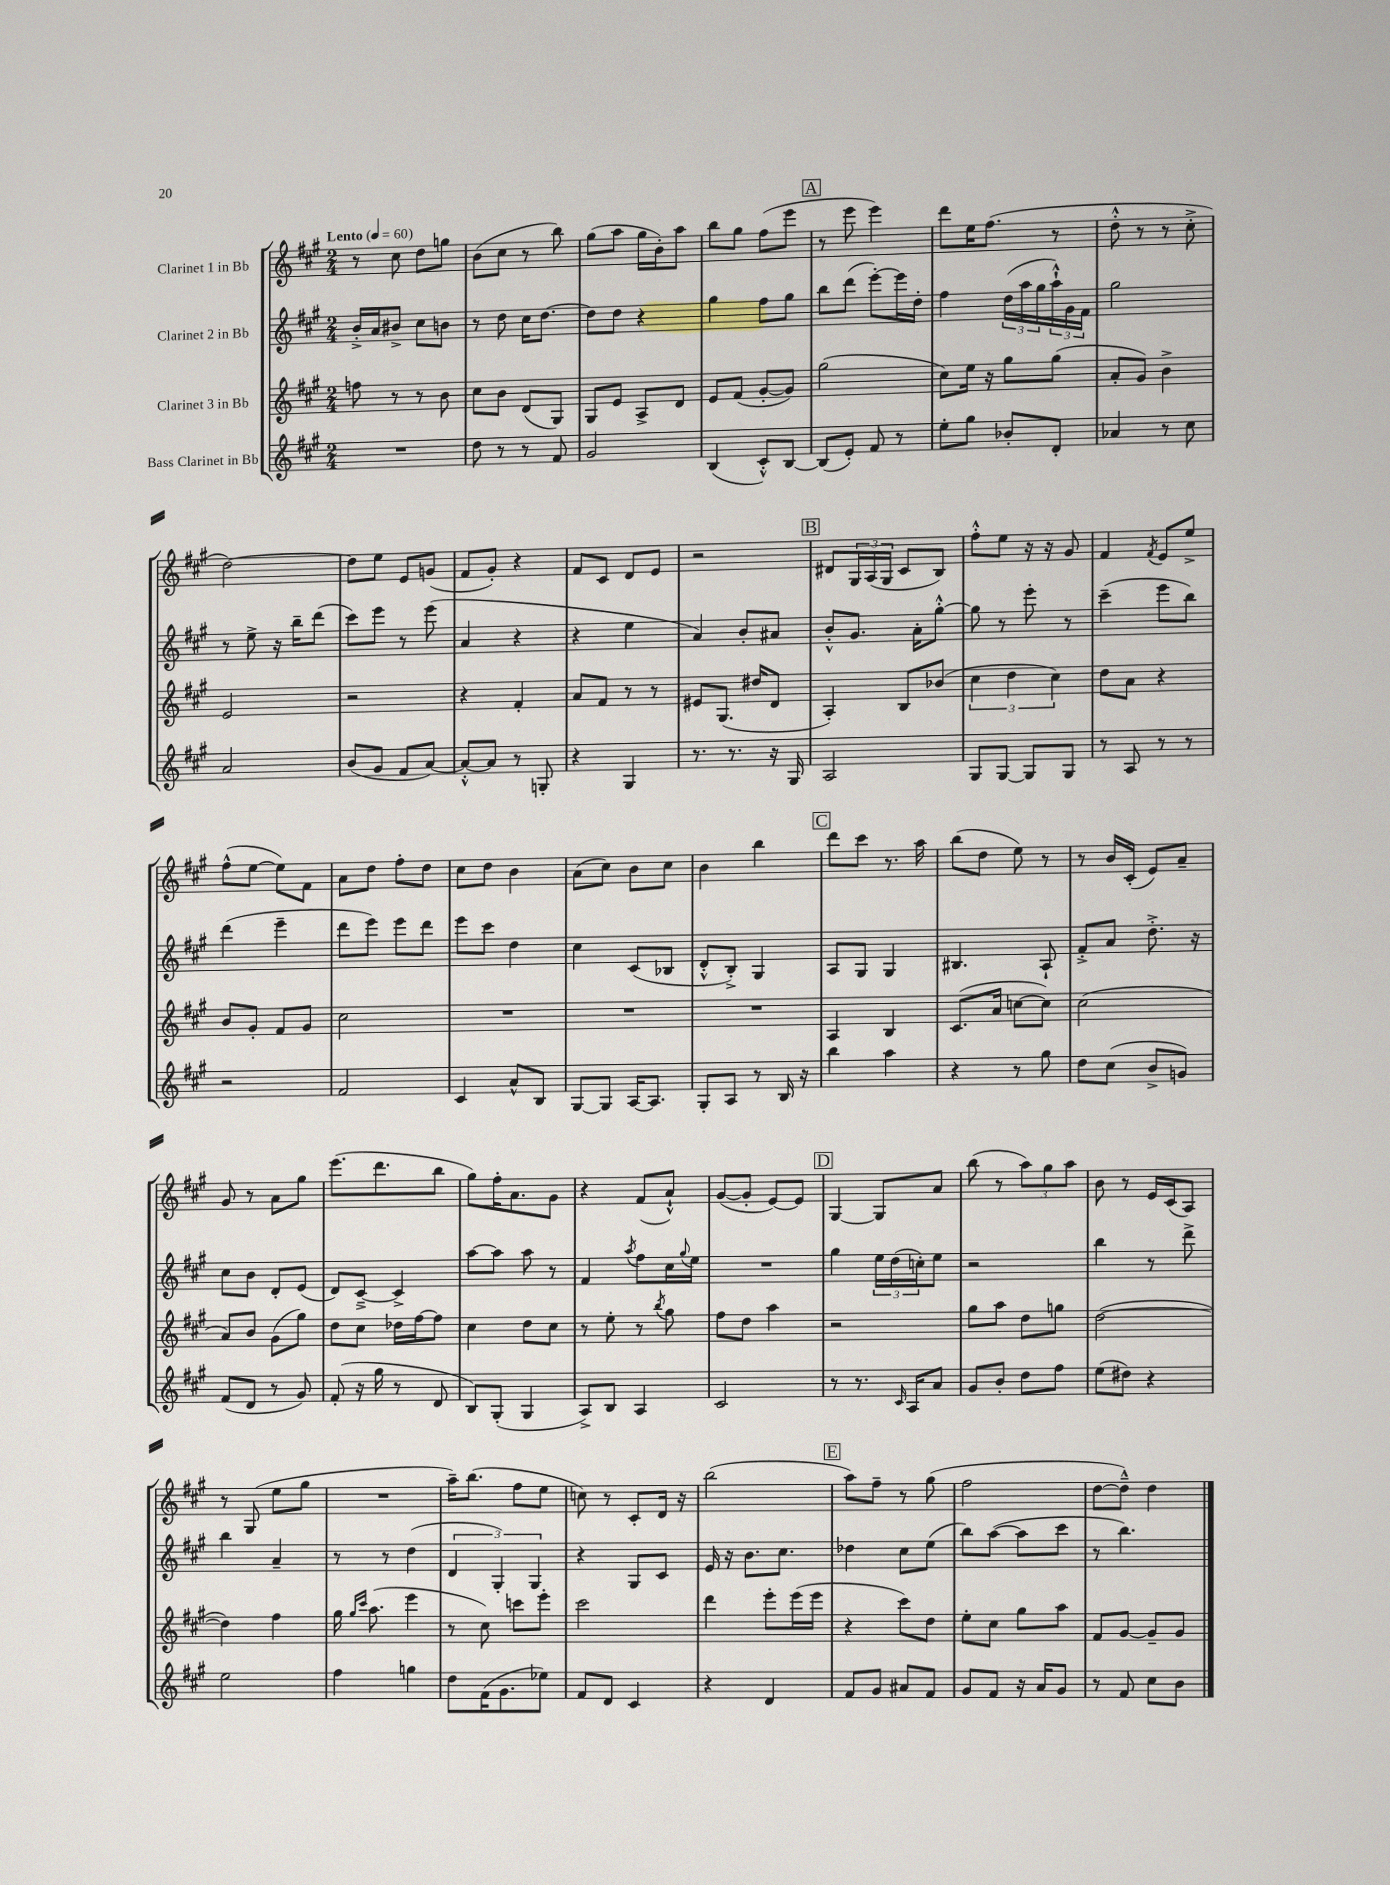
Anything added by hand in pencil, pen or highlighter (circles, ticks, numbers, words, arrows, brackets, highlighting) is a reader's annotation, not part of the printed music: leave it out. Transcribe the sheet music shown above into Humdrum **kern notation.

**kern	**kern	**kern	**kern
*part4	*part3	*part2	*part1
*staff4	*staff3	*staff2	*staff1
*I"Bass Clarinet in Bb	*I"Clarinet 3 in Bb	*I"Clarinet 2 in Bb	*I"Clarinet 1 in Bb
*clefG2	*clefG2	*clefG2	*clefG2
*k[f#c#g#]	*k[f#c#g#]	*k[f#c#g#]	*k[f#c#g#]
*M2/4	*M2/4	*M2/4	*M2/4
*MM60	*MM60	*MM60	*MM60
=1	=1	=1	=1
!	!	!	!LO:TX:a:B:t=Lento
2r	8ffn\	16b'^/LL	8r
.	.	16a/J	.
.	8r	8b#X^/J	8cc#\
.	8r	8cc#\L	8dd\L
.	8b\	8bn\J	8ggn\J
=2	=2	=2	=2
8dd\	8cc#\L	8r	(8b\L
8r	8b\J	8dd\	8cc#\J
8r	(8d/L	16cc#\KL	8r
.	.	[8.dd\J	.
8f#/	8G#/J)	.	8bb\)
=3	=3	=3	=3
2g#/	8G#/L	8dd\L]	(8gg#\L
.	8e/J	8dd\J	8aa\J
.	8A^/L	4r	16gg#\LL
.	.	.	16b'\J)
.	8d/J	.	8aa\J
=4	=4	=4	=4
(4B/	8e/L	4gg#\	8bb\L
.	(8f#/J	.	8gg#\J
8c#'^^/L)	[8g#'/L	8ff#\L	(8ff#\L
[8B/J	8g#/J])	8gg#\J	8eee\J
!!LO:REH:place=s1:t=A
=5	=5	=5	=5
(8B/L]	(2gg#\	8bb\L	8r
8e'/J)	.	(8ddd\J	8eee\
8f#/	.	[8eee'\L)	4eee\)
8r	.	16eee\L]	.
.	.	16dd'\JJ	.
=6	=6	=6	=6
8ee'\L	8cc#\L)	4ff#\	8ddd\L
8gg#\J	16ee\Jk	.	16ee\K
.	16r	.	(8.ff#\J
8b-X'/L	8gg#\L	(24dd\LL	.
.	.	24aa\	.
.	.	24gg#\	.
8d'/J	(8gg#\J	24aa`^^\)	8r
.	.	24g#\	.
.	.	24f#\JJ	.
=7	=7	=7	=7
4a-X/	8a'/L	2gg#\	8dd'^^\
.	8g#/J)	.	8r
8r	4b^\	.	8r
8cc#\	.	.	8cc#'^\
!!LO:LB:g=z
=8	=8	=8	=8
2a/	2e/	8r	[2dd\)
.	.	8ee^\	.
.	.	16r	.
.	.	16bb~\KL	.
.	.	(8ddd\J	.
=9	=9	=9	=9
(8b/L	2r	8ccc#\L)	8dd\L]
8g#/J	.	8eee\J	8ee\J
8f#/L	.	8r	8e/L
[8a/J)	.	(8eee\	(8gn/J
=10	=10	=10	=10
8a'^^/L_	4r	4a/	8f#/L
8a/J]	.	.	8g#'/J)
8r	4f#'/	4r	4r
8Gn'/	.	.	.
=11	=11	=11	=11
4r	8a/L	4r	8f#/L
.	8f#/J	.	8c#/J
4G#/	8r	4ee\	8d/L
.	8r	.	8e/J
=12	=12	=12	=12
8.r	8e#X/L	4a/)	2r
.	(8.G#/J	.	.
8.r	.	.	.
.	.	8b'/L	.
.	16dd#X/KL	.	.
16r	8d/J	8a#X/J	.
16G#/	.	.	.
!!LO:REH:place=s1:t=B
=13	=13	=13	=13
2A/	4A'/)	8b'^^/L	8d#X/L
.	.	8.g#/J	24G#/L
.	.	.	(24A/
.	.	.	24G#/JJ
.	8B/L	.	8c#/L
.	.	16a'\KL	.
.	(8b-X/J	[8gg#'^^\J	8B/J)
=14	=14	=14	=14
8G#/L	6cc#\	8gg#\]	8ff#'^^\L
[8G#/J	.	8r	8ee\J
.	6dd\	.	.
8G#/L]	.	8eee'\	16r
.	.	.	16r
.	6cc#\)	.	.
8G#/J	.	8r	8g#/
=15	=15	=15	=15
8r	8dd\L	(4ccc#~\	4f#/
8A/	8a\J	.	.
.	.	.	8qf#/
8r	4r	8eee\L	8e/L
8r	.	8bb\J)	8ee^/J
!!LO:LB:g=z
=16	=16	=16	=16
2r	8b/L	(4ddd\	(8ff#^^\L
.	8g#'/J	.	[8ee\J
.	8f#/L	4eee~\	8ee\L])
.	8g#/J	.	8f#\J
=17	=17	=17	=17
2f#/	2cc#\	8ddd\L	8a\L
.	.	8eee\J)	8dd\J
.	.	8eee\L	8ff#'\L
.	.	8ddd\J	8dd\J
=18	=18	=18	=18
4c#/	2r	8eee\L	8cc#\L
.	.	8ccc#\J	8dd\J
8a^^/L	.	4dd\	4b\
8B/J	.	.	.
=19	=19	=19	=19
[8G#/L	2r	4cc#\	(8a\L
8G#/J]	.	.	8cc#\J)
[16A/KL	.	(8c#/L	8b\L
8.A/J]	.	.	.
.	.	8B-X/J	8cc#\J
=20	=20	=20	=20
8G#'/L	2r	8d'^^/L	4b\
8A/J	.	8B'^/J)	.
8r	.	4G#/	4bb\
16B/	.	.	.
16r	.	.	.
!!LO:REH:place=s1:t=C
=21	=21	=21	=21
4bb\	4A/	8A/L	8ddd\L
.	.	8G#/J	8ccc#\J
4aa\	4B/	4G#/	8.r
.	.	.	16aa\
=22	=22	=22	=22
4r	(8.c#/L	4.B#X/	(8bb\L
.	.	.	8dd\J
.	16a/Jk	.	.
8r	[8ccn\L	.	8ee\)
8gg#\	8cc\J])	8A`/	8r
=23	=23	=23	=23
8dd\L	(2cc#\	8f#'^/L	8r
(8cc#\J	.	8a/J	16b/LL
.	.	.	(16c#'/JJ
8b^/L	.	8.dd'^\	8e/L)
8gn/J)	.	.	8a~/J
.	.	16r	.
!!LO:LB:g=z
=24	=24	=24	=24
(8f#/L	8a/L)	8cc#\L	8g#/
8d/J	8b/J	8b\J	8r
8r	(8g#\L	8d'/L	8a\L
8g#/)	8gg#\J)	(8e/J	8gg#\J
=25	=25	=25	=25
(8f#'/	8dd\L	8d/L)	(8.eee\L
16r	8cc#\J	[8c#~^/J	.
16gg#\	.	.	8.ddd\
8r	16dd-X\LL	4c#^/]	.
.	[16ff#\J	.	.
8d/	8ff#\J]	.	8bb\J
=26	=26	=26	=26
8B/L)	4cc#\	[8aa\L	8gg#\L)
(8G#'/J	.	8aa\J]	16ff#'\K
.	.	.	8.a\
4G#/	8dd\L	8aa\	.
.	8cc#\J	8r	8g#\J
=27	=27	=27	=27
8A^/L)	8r	4f#/	4r
8B/J	8ee'\	.	.
.	.	8qaa/	.
4A/	8r	8ff#\L	(8f#/L
.	8qbb/	.	.
.	8gg#\	16cc#\L	8a`^^/J)
.	.	8qqgg#/	.
.	.	16ee\JJ	.
=28	=28	=28	=28
2c#/	8ff#\L	2r	([8g#/L
.	8dd\J	.	8g#'/J]
.	4aa\	.	[8e/L)
.	.	.	8e/J]
!!LO:REH:place=s1:t=D
=29	=29	=29	=29
8r	2r	4gg#\	[4G#/
8.r	.	.	.
.	.	24ee\LL	8G#/L]
.	.	(24dd\	.
16qqc#/	.	.	.
16A/KL	.	.	.
.	.	24ccn'\J)	.
8a/J	.	8ee\J	8a/J
=30	=30	=30	=30
8g#/L	8gg#\L	2r	(8bb\
8b'/J	8aa\J	.	8r
8dd\L	8dd\L	.	12aa\L)
.	.	.	12gg#\
8ff#\J	8ggn\J	.	.
.	.	.	12aa\J
=31	=31	=31	=31
(8ee\L	([2dd\	4bb\	8b\
8dd#X\J)	.	.	8r
4r	.	8r	16e/LL
.	.	.	(16c#/J
.	.	8ddd^\	8A/J)
!!LO:LB:g=z
=32	=32	=32	=32
2ee\	4dd\])	4bb\	8r
.	.	.	(8G#/
.	4ff#\	4a~/	8ee\L
.	.	.	8gg#\J
=33	=33	=33	=33
4ff#\	16gg#\	8r	2r
.	16qqgg#/LL	.	.
.	16qqccc#/JJ	.	.
.	(8.aa\	.	.
.	.	8r	.
4ggn\	4eee\	(4dd\	.
=34	=34	=34	=34
8dd\L	8r	6d/	16aa~\KL)
.	.	.	(8.bb\J
(16f#\K	8cc#\)	.	.
.	.	6G#'/)	.
8.g#\	.	.	.
.	8cccn\L	.	8ff#\L
.	.	6G#/	.
8ee-X\J)	8eee'\J	.	8ee\J
=35	=35	=35	=35
8f#/L	2ccc#\	4r	8ccn\)
8d/J	.	.	8r
4c#/	.	8G#/L	8c#'/L
.	.	8c#/J	16d/Jk
.	.	.	16r
=36	=36	=36	=36
4r	4ddd\	16e/	(2bb\
.	.	16r	.
.	.	8.b\L	.
4d/	8eee'\L	.	.
.	.	8.cc#\J	.
.	(16eee\L	.	.
.	16eee\JJ	.	.
!!LO:REH:place=s1:t=E
=37	=37	=37	=37
8f#/L	4r	4dd-X\	8aa\L)
8g#/J	.	.	8ff#~\J
8a#X/L	8ccc#\L)	8cc#\L	8r
8f#/J	8dd\J	(8ee\J	(8gg#\
=38	=38	=38	=38
8g#/L	8ee'\L	8bb\L)	2ff#\
8f#/J	8cc#\J	([8aa\J	.
16r	8gg#\L	8aa\L]	.
16a/KL	.	.	.
8g#/J	8aa\J	8ccc#\J	.
=39	=39	=39	=39
8r	8f#/L	8r	[8dd\L
8f#/	[8g#/J	4.bb\)	8dd~^^\J])
8cc#\L	8g#~/L]	.	4dd\
8b\J	8g#/J	.	.
==	==	==	==
*-	*-	*-	*-
